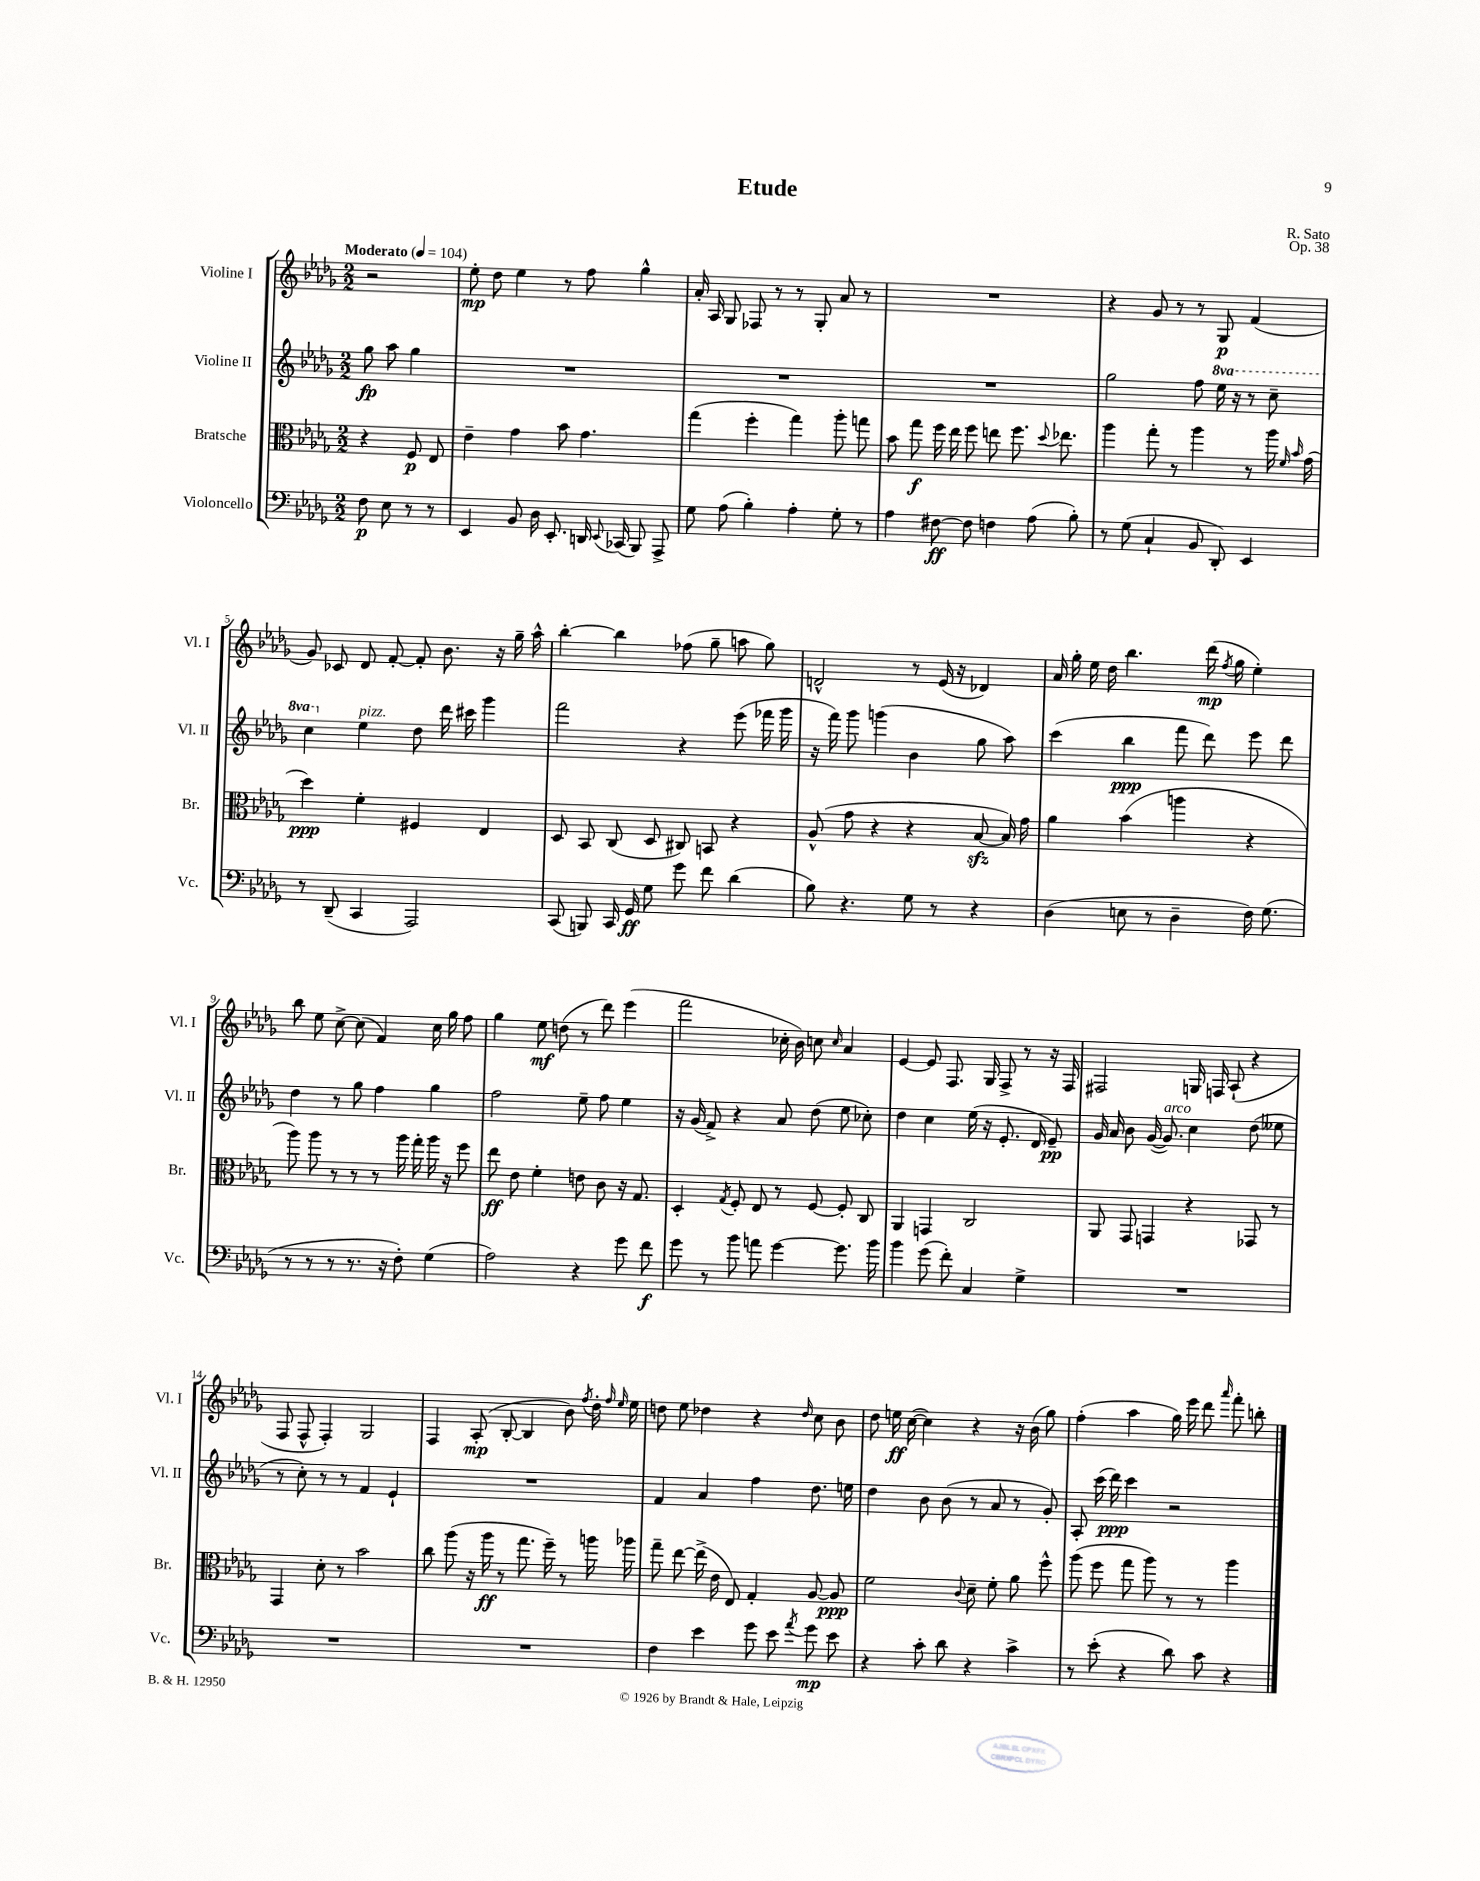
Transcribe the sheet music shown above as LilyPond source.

\header { title = "Etude" composer = "R. Sato" opus = "Op. 38" }
<<
\new StaffGroup <<
\new Staff = "s0" \with { instrumentName = "Violine I" shortInstrumentName = "Vl. I" } {
    \clef treble \key des \major \numericTimeSignature \time 2/2 \partial 2 \tempo "Moderato" 4 = 104
    \autoBeamOff r2 |
    ees''8-.\mp des''8 ees''4 r8 f''8 ges''4-^ |
    aes'16-. aes16 ges8 fes8 r8 r8 ges8-. aes'8 r8 |
    R1 |
    r4 ges'8 r8 r8 ges8\p f'4( |
    ges'8) ces'8 des'8 f'8~-. f'8-. bes'8. r16 ges''16-- aes''16-^ |
    bes''4~-. bes''4 fes''8( ges''8-- a''8 ges''8) |
    d'2-^ r8 ees'16( r16 des'4) |
    aes'16 ges''16-. ees''16 des''16 bes''4. des'''16\mp( \acciaccatura { f''8 } ges''16 ees''4-.) |
    bes''8 ees''8 c''8~-> c''8( f'4) c''16 ges''16 f''8 |
    ges''4 ees''8\mf d''8( r8 des'''8) ees'''4( |
    f'''2 ces''16-. bes'16) c''8 \grace { c''16 } aes'4 |
    ees'4~ ees'8 f8. ges16 f8-> r8 r16 f16 |
    fis2 g16 f16 aes8-!( r4 |
    f8 f8-^ f4-.) ges2 |
    f4 aes8-.\mp( bes8~-. bes4 bes'8) \acciaccatura { f''8 } des''16-. \grace { f''16 ees''16 } ees''16 |
    d''8 ees''8 des''4 r4 \grace { des''16 } c''8 bes'8 |
    des''8 e''16\ff c''16~( c''4) r4 r16 bes'16( ges''8) |
    f''4-.( aes''4 ges''16) ees'''16 des'''8 \grace { aes'''16 } f'''8-. b''8-. \bar "|." |
}
\new Staff = "s1" \with { instrumentName = "Violine II" shortInstrumentName = "Vl. II" } {
    \clef treble \key des \major \numericTimeSignature \time 2/2 \set Staff.ottavationMarkups = #ottavation-simple-ordinals \partial 2
    \autoBeamOff ges''8\fp aes''8 ges''4 |
    R1 |
    R1 |
    R1 |
    ges''2 f''8 \ottava #1 ees'''16 r16 r8 c'''8-- |
    c'''4 \ottava #0 ees''4^\markup { \italic "pizz." } des''8 des'''16 cis'''16 ges'''4 |
    f'''2 r4 ees'''8( fes'''16 ges'''16 |
    r16 f'''16) ges'''8 g'''4( bes'4 ges''8 aes''8) |
    c'''4( bes''4\ppp f'''8 des'''8) ees'''8 des'''8 |
    des''4 r8 ges''8 f''4 ges''4 |
    f''2 ees''8-- f''8 ees''4 |
    r16 ges'16( f'8->) r4 aes'8 des''8( ees''8 ces''8-.) |
    des''4 c''4 ees''16( r16 ees'8.-. des'16 ees'8--\pp) |
    ges'16 aes'16 bes'8 ges'16~( ges'8.^\markup { \italic "arco" }) c''4 des''8( eeses''8 |
    r8 c''8-.) r8 r8 f'4 ees'4-! |
    R1 |
    f'4 aes'4 f''4 des''8. e''16 |
    des''4 bes'8 bes'8( r8 aes'8 r8 ges'8-.) |
    aes8-. c'''16( des'''16\ppp) c'''4 r2 \bar "|." |
}
\new Staff = "s2" \with { instrumentName = "Bratsche" shortInstrumentName = "Br." } {
    \clef alto \key des \major \numericTimeSignature \time 2/2 \partial 2
    \autoBeamOff r4 f8\p ees8 |
    ees'4-- ges'4 bes'8 ges'4. |
    ges''4( f''4-. ges''4) aes''8-. g''8 |
    bes'8 ges''8\f f''16 ees''16 f''8 e''8 f''8. \appoggiatura { des''8 } ees''8. |
    aes''4 ges''8-. r8 aes''4 r8 aes''16 \grace { f'16 bes'16 } ges'16( |
    des''4\ppp) f'4-. fis4 ees4 |
    des8 bes,8 c8( des8 cis8) b,8 r4 |
    aes8-^( ges'8 r4 r4 bes8~\sfz bes16) ges'16 |
    aes'4 bes'4( a''4 r4 |
    aes''8) aes''8 r8 r8 r8 aes''16 ges''16-. aes''16 r16 f''8 |
    ees''8\ff ees'8 f'4-. e'8 c'8 r16 ges8. |
    des4-. \acciaccatura { ges8 } f8-. ees8 r8 f8~ f8-. c8 |
    aes,4 g,4 c2 |
    aes,8 ges,8 g,4 r4 ges,8 r8 |
    ges,4 des'8-. r8 bes'2 |
    c''8 aes''8( r16 aes''16\ff r8 ges''8. f''16--) r8 a''16 aes''16 |
    ges''8-- ees''8~ ees''16->( ees'16 ees8) ges4-. aes8~ aes8\ppp |
    f'2 \appoggiatura { c'8 } des'8-- f'8-. aes'8 f''8-^ |
    aes''8( f''8 ges''8 aes''8) r8 r8 aes''4 \bar "|." |
}
\new Staff = "s3" \with { instrumentName = "Violoncello" shortInstrumentName = "Vc." } {
    \clef bass \key des \major \numericTimeSignature \time 2/2 \partial 2
    \autoBeamOff f8\p ees8 r8 r8 |
    ees,4 bes,8 des16 ees,8.-. d,16 \appoggiatura { ees,8 } ces,16( bes,,8) aes,,8-> |
    ges8 aes8( bes4-.) aes4-. ges8-. r8 |
    aes4 fis8~\ff fis8 f4 aes8( bes8-.) |
    r8 ges8( c4-! bes,8 des,8-.) ees,4 |
    r8 des,8--( c,4 aes,,2) |
    c,8( b,,8) c,16 ges,16\ff ges8 ges'8 f'8 des'4( |
    bes8) r4. ges8 r8 r4 |
    des4( e8 r8 des4-- f16) ges8.( |
    r8 r8 r8 r8. r16 f8-.) ges4( |
    aes2) r4 ges'8 f'8\f |
    ges'8 r8 bes'8 a'8 ges'4~ ges'8. bes'16 |
    bes'4 ges'8( f'8-.) c4 ges4-> |
    R1 |
    R1 |
    R1 |
    f4 ees'4 ges'8 ees'8 \acciaccatura { aes'8 } ges'8\mp ees'8 |
    r4 c'8-. des'8 r4 c'4-> |
    r8 ees'8-.( r4 des'8) c'8 r4 \bar "|." |
}
>>
>>
